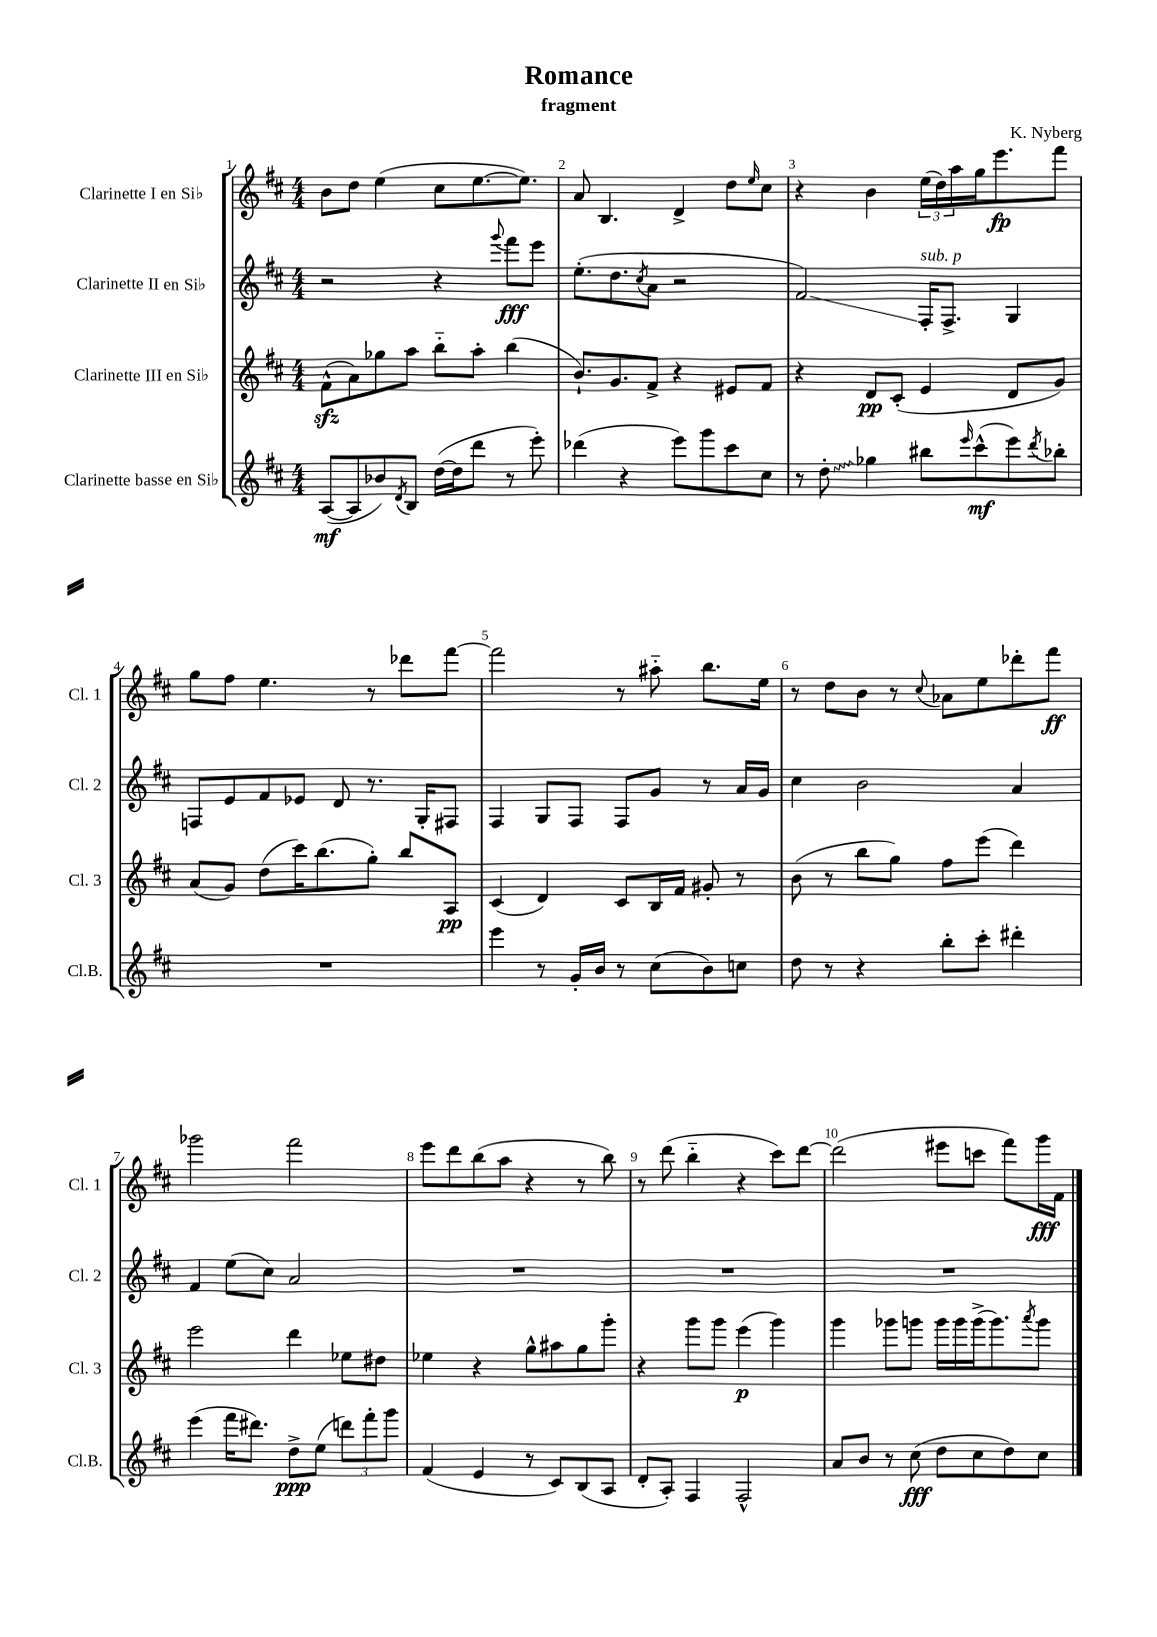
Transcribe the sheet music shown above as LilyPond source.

\header { title = "Romance" composer = "K. Nyberg" subtitle = "fragment" }
<<
\new StaffGroup <<
\new Staff = "s0" \with { instrumentName = "Clarinette I en Sib" shortInstrumentName = "Cl. 1" } {
    \clef treble \key d \major \numericTimeSignature \time 4/4
    b'8 d''8 e''4( cis''8 e''8.~ e''8.) |
    a'8 b4. d'4-> d''8 \grace { e''16 } cis''8 |
    r4 b'4 \tuplet 3/2 { e''16( d''16) a''16 } g''16 e'''8.\fp fis'''8 |
    g''8 fis''8 e''4. r8 des'''8 fis'''8~ |
    fis'''2 r8 ais''8-_ b''8. e''16 |
    r8 d''8 b'8 r8 \appoggiatura { cis''8 } aes'8 e''8 des'''8-. fis'''8\ff |
    ges'''2 fis'''2 |
    e'''8 d'''8 b''8( a''8 r4 r8 b''8) |
    r8 d'''8( b''4-_ r4 cis'''8) d'''8~ |
    d'''2( eis'''8 c'''8 fis'''8) g'''16\fff fis'16 \bar "|." |
}
\new Staff = "s1" \with { instrumentName = "Clarinette II en Sib" shortInstrumentName = "Cl. 2" } {
    \clef treble \key d \major \numericTimeSignature \time 4/4
    r2 r4 \appoggiatura { g'''8 } fis'''8\fff e'''8 |
    e''8.-.( d''8. \acciaccatura { cis''8 } a'8 r2 |
    fis'2\glissando) fis16-.^\markup { \italic "sub. p" } fis8.-> g4 |
    f8 e'8 fis'8 ees'8 d'8 r8. g16-. fis8 |
    fis4 g8 fis8 fis8 g'8 r8 a'16 g'16 |
    cis''4 b'2 a'4 |
    fis'4 e''8( cis''8) a'2 |
    R1 |
    R1 |
    R1 \bar "|." |
}
\new Staff = "s2" \with { instrumentName = "Clarinette III en Sib" shortInstrumentName = "Cl. 3" } {
    \clef treble \key d \major \numericTimeSignature \time 4/4
    fis'8-^\sfz( a'8) ges''8 a''8 b''8-_ a''8-. b''4( |
    b'8.-!) g'8. fis'8-> r4 eis'8 fis'8 |
    r4 d'8\pp cis'8-.( e'4 d'8 g'8) |
    a'8( g'8) d''8( cis'''16) b''8.( g''8-.) b''8 a8\pp |
    cis'4( d'4) cis'8 b16 fis'16 gis'8-. r8 |
    b'8( r8 b''8 g''8) fis''8 e'''8( d'''4) |
    e'''2 d'''4 ees''8 dis''8 |
    ees''4 r4 g''8-^ ais''8 g''8 g'''8-. |
    r4 g'''8 g'''8 e'''4\p( g'''4) |
    g'''4 ges'''8 g'''8 g'''16 g'''16 g'''16->( g'''8.) \acciaccatura { a'''8 } g'''8 \bar "|." |
}
\new Staff = "s3" \with { instrumentName = "Clarinette basse en Sib" shortInstrumentName = "Cl.B." } {
    \clef treble \key d \major \numericTimeSignature \time 4/4
    a8~\mf( a8 bes'8) \acciaccatura { d'8 } b8 d''16~( d''16 d'''8 r8 e'''8-.) |
    des'''4( r4 e'''8) g'''8 cis'''8 cis''8 |
    r8 \once \override Glissando.style = #'zigzag d''8-.\glissando ges''4 bis''8 \grace { e'''16 } cis'''8-^\mf( e'''8) \acciaccatura { d'''8 } bes''8-. |
    R1 |
    e'''4 r8 g'16-. b'16 r8 cis''8( b'8) c''8 |
    d''8 r8 r4 b''8-. cis'''8-. dis'''4-. |
    e'''4( fis'''16 dis'''8.) d''8->\ppp e''8( \tuplet 3/2 { d'''8) fis'''8-. g'''8 } |
    fis'4( e'4 r8 cis'8) b8( a8 |
    d'8-. a8-.) fis4 fis2-^ |
    a'8 b'8 r8 cis''8\fff( d''8 cis''8 d''8) cis''8 \bar "|." |
}
>>
>>
\layout { \context { \Score \override BarNumber.break-visibility = ##(#f #t #t) barNumberVisibility = #all-bar-numbers-visible } }
